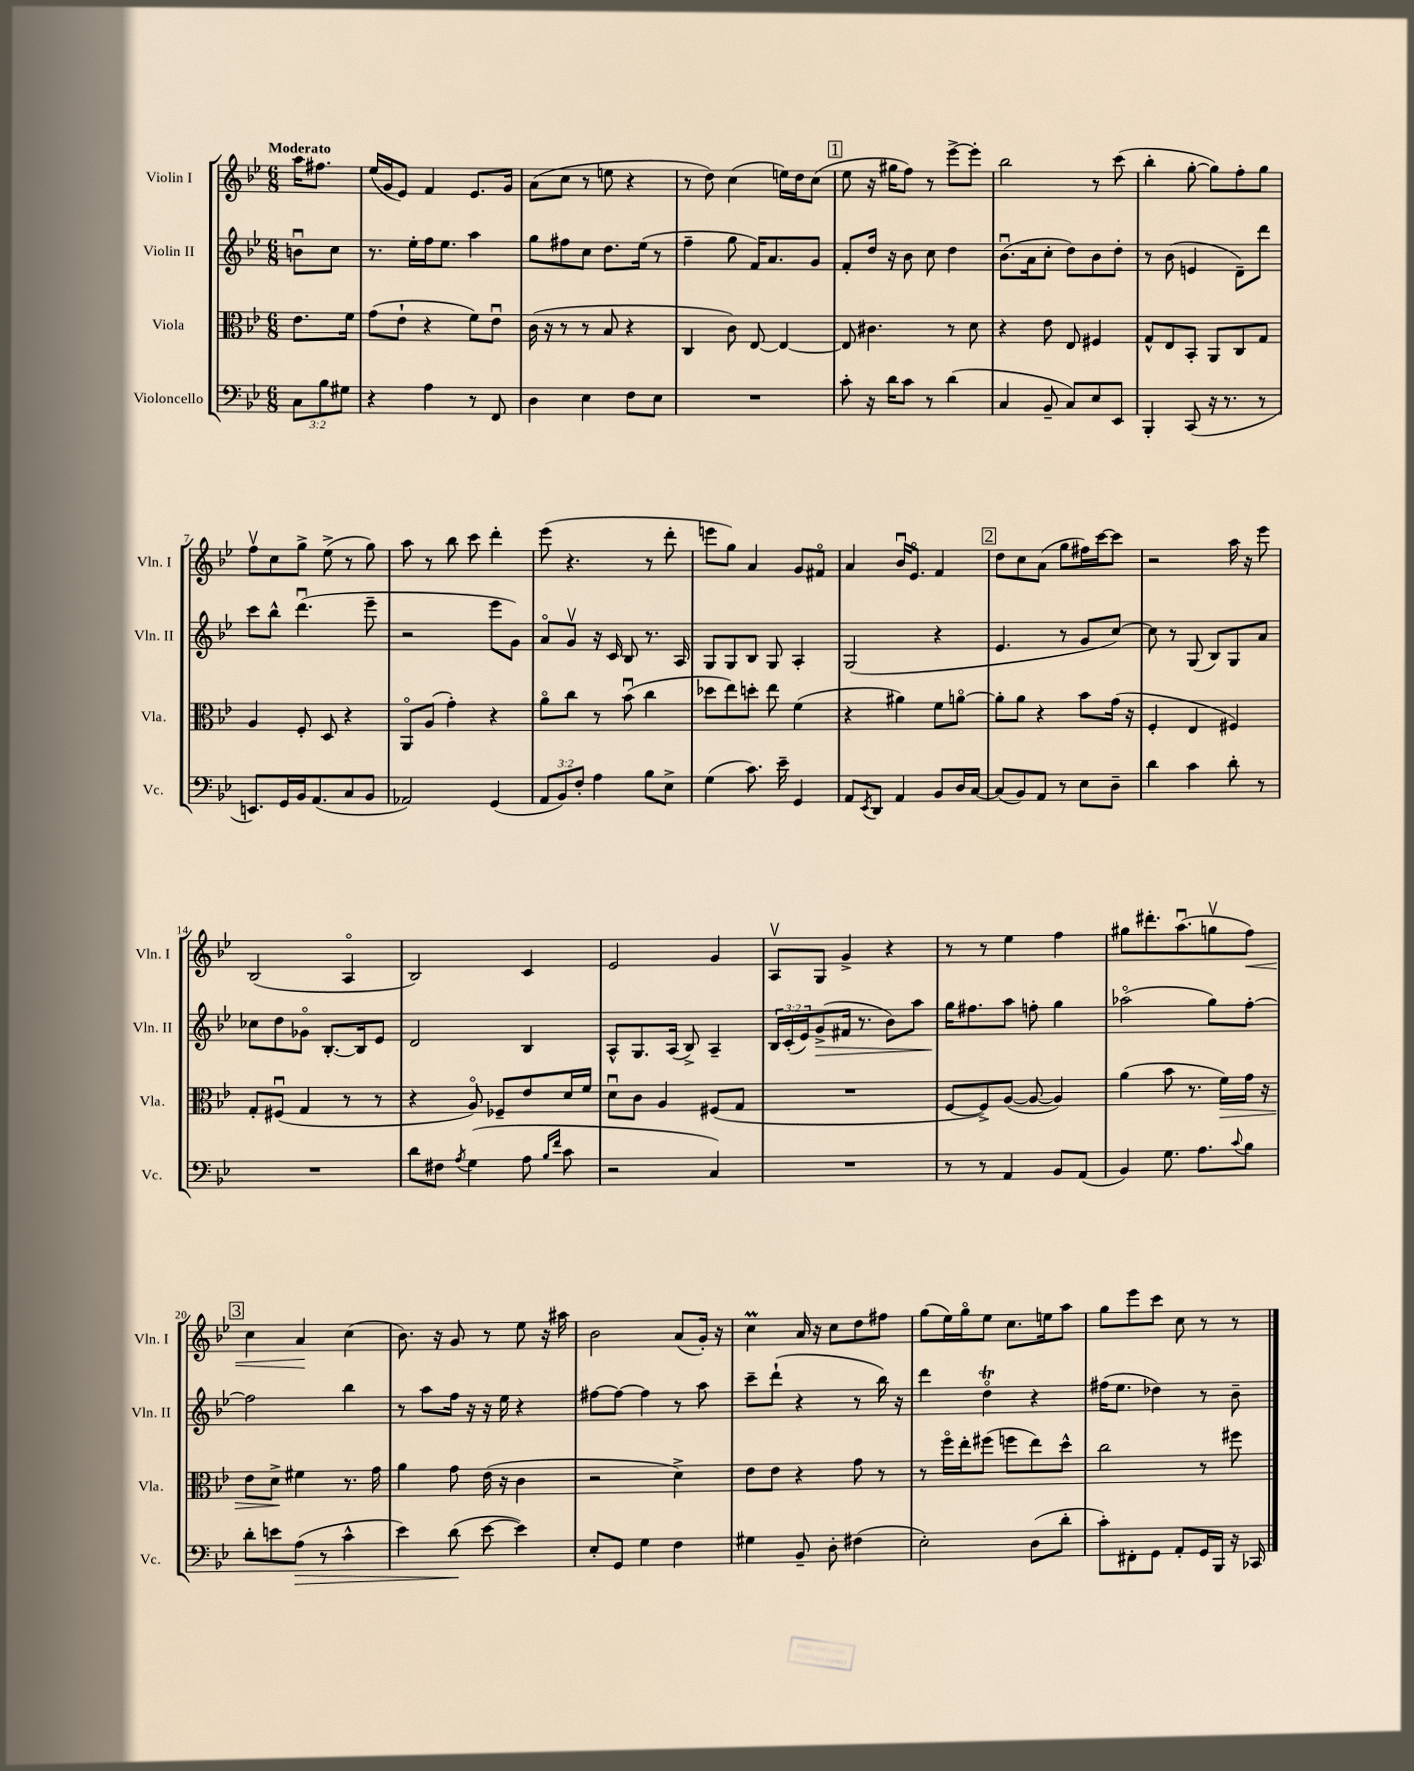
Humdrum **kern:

**kern	**kern	**kern	**kern
*staff4	*staff3	*staff2	*staff1
*clefF4	*clefC3	*clefG2	*clefG2
*k[b-e-]	*k[b-e-]	*k[b-e-]	*k[b-e-]
*M6/8	*M6/8	*M6/8	*M6/8
12C	8.e-	8bu	16aa
.	.	.	8.ff#
12B-	.	.	.
.	.	8cc	.
12G#	.	.	.
.	16f	.	.
=	=	=	=
4r	(8g	8.r	(16ee-
.	.	.	16g
.	8e-`	.	8e-)
.	.	16ee-'	.
4A	4r	16ff	4f
.	.	8.ee-	.
8r	8f)	4aa	8.e-
8FF	8e-u	.	.
.	.	.	16g
=	=	=	=
4D	(16c	8gg	(8a
.	16r	.	.
.	8r	8ff#	8cc
4E-	8r	8cc	8r
.	8B-	8.dd	8ee
8F	4r	.	4r
.	.	(16ee-	.
8E-	.	8r	.
=	=	=	=
2.r	4C	4ff~	8r
.	.	.	8dd)
.	8c)	8gg	(4cc
.	[8E-	16f)	.
.	.	8.a	.
.	4E-_	.	16ee)
.	.	.	16dd
.	.	8g	(8cc
=	=	=	=
8c'	8E-]	8f'	8ee-
16r	4.c#	16dd	16r
16d	.	16r	16gg#
8c	.	8b-	8ff)
8r	.	8cc	8r
(4d	8r	4dd	[8eee-^
.	8d	.	8eee-']
=	=	=	=
4C	4r	(8.b-u	2bb-
.	.	16a	.
8BB-~	8e-	8cc'	.
8C)	8E-	8dd)	.
8E-	4F#	8b-	8r
8EE-	.	8dd'	(8ccc
=	=	=	=
4BBB-'	8G^^	8r	4bb-'
.	8E-	(8b-	.
(8CC	8BB-'	4e	[8gg'
16r	8AA	.	8gg])
8.r	.	.	.
.	8C	8d~)	8ff'
8r	8G	8ddd	8gg
=	=	=	=
8.EE)	4A	8ccc	8ffv
.	.	8bb-^^	8cc
16GG	.	.	.
16BB-	8F'	(4.dddu	8gg^
(8.AA	.	.	.
.	8D	.	(8ee-^
8C	4r	.	8r
8BB-	.	8eee-~	8gg)
=	=	=	=
2AA-)	8AAo	2r	8aa
.	(8A	.	8r
.	4g')	.	8bb-
.	.	.	8ccc
(4GG	4r	8eee-	4ddd'
.	.	8g)	.
=	=	=	=
12AA	8ao	8ao	(8eee-
12BB-)	.	.	.
.	8cc	8gv	4.r
12F'	.	.	.
4A	8r	16r	.
.	.	16c	.
.	(8b-u	8B-	.
8B-	4cc	8.r	8r
8E-^	.	.	8ddd'
.	.	16A	.
=	=	=	=
(4G	8dd-	8G	8eee
.	8ee-)	8G	8gg)
8.c)	8dd'	8B-	4a
.	8ee-	8G	.
16e-~	.	.	.
4GG	(4f	4A'	8g
.	.	.	8f#o
=	=	=	=
8AA	4r	(2G	4a
8qEE-	.	.	.
8DD	.	.	.
4AA	4a#)	.	16b-u
.	.	.	8.e-o
8BB-	8f	4r	4f
16D	[8ao	.	.
[16C	.	.	.
=	=	=	=
(8C]	8a']	4.e-	8dd
8BB-)	8a	.	8cc
8AA	4r	.	(8a
8r	.	8r	8gg
8E-	8b-	8g	16ff#)
.	.	.	[16ccc
8D~	(16g	[8cc)	8ccc]
.	16r	.	.
=	=	=	=
4d	4F'	8cc]	2r
.	.	8r	.
4c	4E-	(8G	.
.	.	8B-)	.
8d'	4F#)	8G	16aa
.	.	.	16r
8r	.	8a	8eee-
=	=	=	=
2.r	8G'	8cc-	(2B-
.	(8F#u	8dd	.
.	4G	8g-o	.
.	.	[8.B-'	.
.	8r	.	4Ao
.	.	16B-]	.
.	8r	8e-	.
=	=	=	=
8d	4r	2d	2B-)
8F#	.	.	.
8qA	.	.	.
(4G	8Ao)	.	.
.	8F-~	.	.
8A	8e-	4B-	4c
16qqB-	.	.	.
16qqf	.	.	.
8c	16d	.	.
.	16f	.	.
=	=	=	=
2r	8du	8A^^	2e-
.	8c	8.G	.
.	4A	.	.
.	.	(16A	.
.	.	8B-^)	.
4C)	(8F#	4A~	4g
.	8G	.	.
=	=	=	=
2.r	2.r	24B-	8Av
.	.	(24c'	.
.	.	24e-)	.
.	.	(8g^	8G
.	.	16f#	4g^
.	.	8.r	.
.	.	8b-)	4r
.	.	8aa	.
=	=	=	=
8r	[8F	16gg	8r
.	.	8.ff#	.
8r	8F^])	.	8r
4AA	([8A	8aa	4ee-
.	8A_	8ff'	.
8BB-	4A])	4gg	4ff
(8AA	.	.	.
=	=	=	=
4BB-)	(4a	(2aa-o	8gg#
.	.	.	8.ddd#'
8.G	8b-	.	.
.	.	.	(8.aau
.	8.r	.	.
8.A	.	.	.
.	.	8gg)	8ggv
.	16f)	.	.
8qqc	.	.	.
8B-	16g	[8ff'	8ff)
.	16r	.	.
=	=	=	=
8d'	8e-	2ff]	4cc
8e	8d^	.	.
(8A	4f#	.	4a
8r	.	.	.
4c^^	8.r	4bb-	(4cc
.	16g	.	.
=	=	=	=
4e-)	4a	8r	8.b-)
.	.	8aa	.
.	.	.	16r
(8d	8g	16ff	8g
.	.	16r	.
[8e-	(16e-	16r	8r
.	16r	16ee-	.
4e-])	4c	4r	8ee-
.	.	.	16r
.	.	.	16aa#
=	=	=	=
8E-'	2r	[8ff#	2b-
8GG	.	8ff#_	.
4G	.	4ff#]	.
4F	4d^)	8r	(8a
.	.	8aa	16g')
.	.	.	16r
=	=	=	=
4G#	8e-	8ccc~	4cc
.	8e-	(8ddd`	.
8BB-~	4r	4r	16a
.	.	.	16r
8D'	.	.	8cc
(4F#	8g	8r	8dd
.	8r	16bb-)	8ff#
.	.	16r	.
=	=	=	=
2E-')	8r	4ddd	(8gg
.	16ffo	.	16ee-)
.	16ee-'	.	16ggo
.	(8ff#	4ddo	8ee-
.	8ff	.	8.cc
(8D	8ee-)	4r	.
.	.	.	16ee
8d'	8dd^^	.	8aa
=	=	=	=
8c')	2cc	(16ff#	8gg
.	.	8.ee-	.
8FF#'	.	.	8eee-
8GG	.	4dd-)	8ccc
8AA'	.	.	8cc
16GG	8r	8r	8r
16BBB-	.	.	.
16r	8ff#	8b-~	8r
16CC-	.	.	.
==	==	==	==
*-	*-	*-	*-
